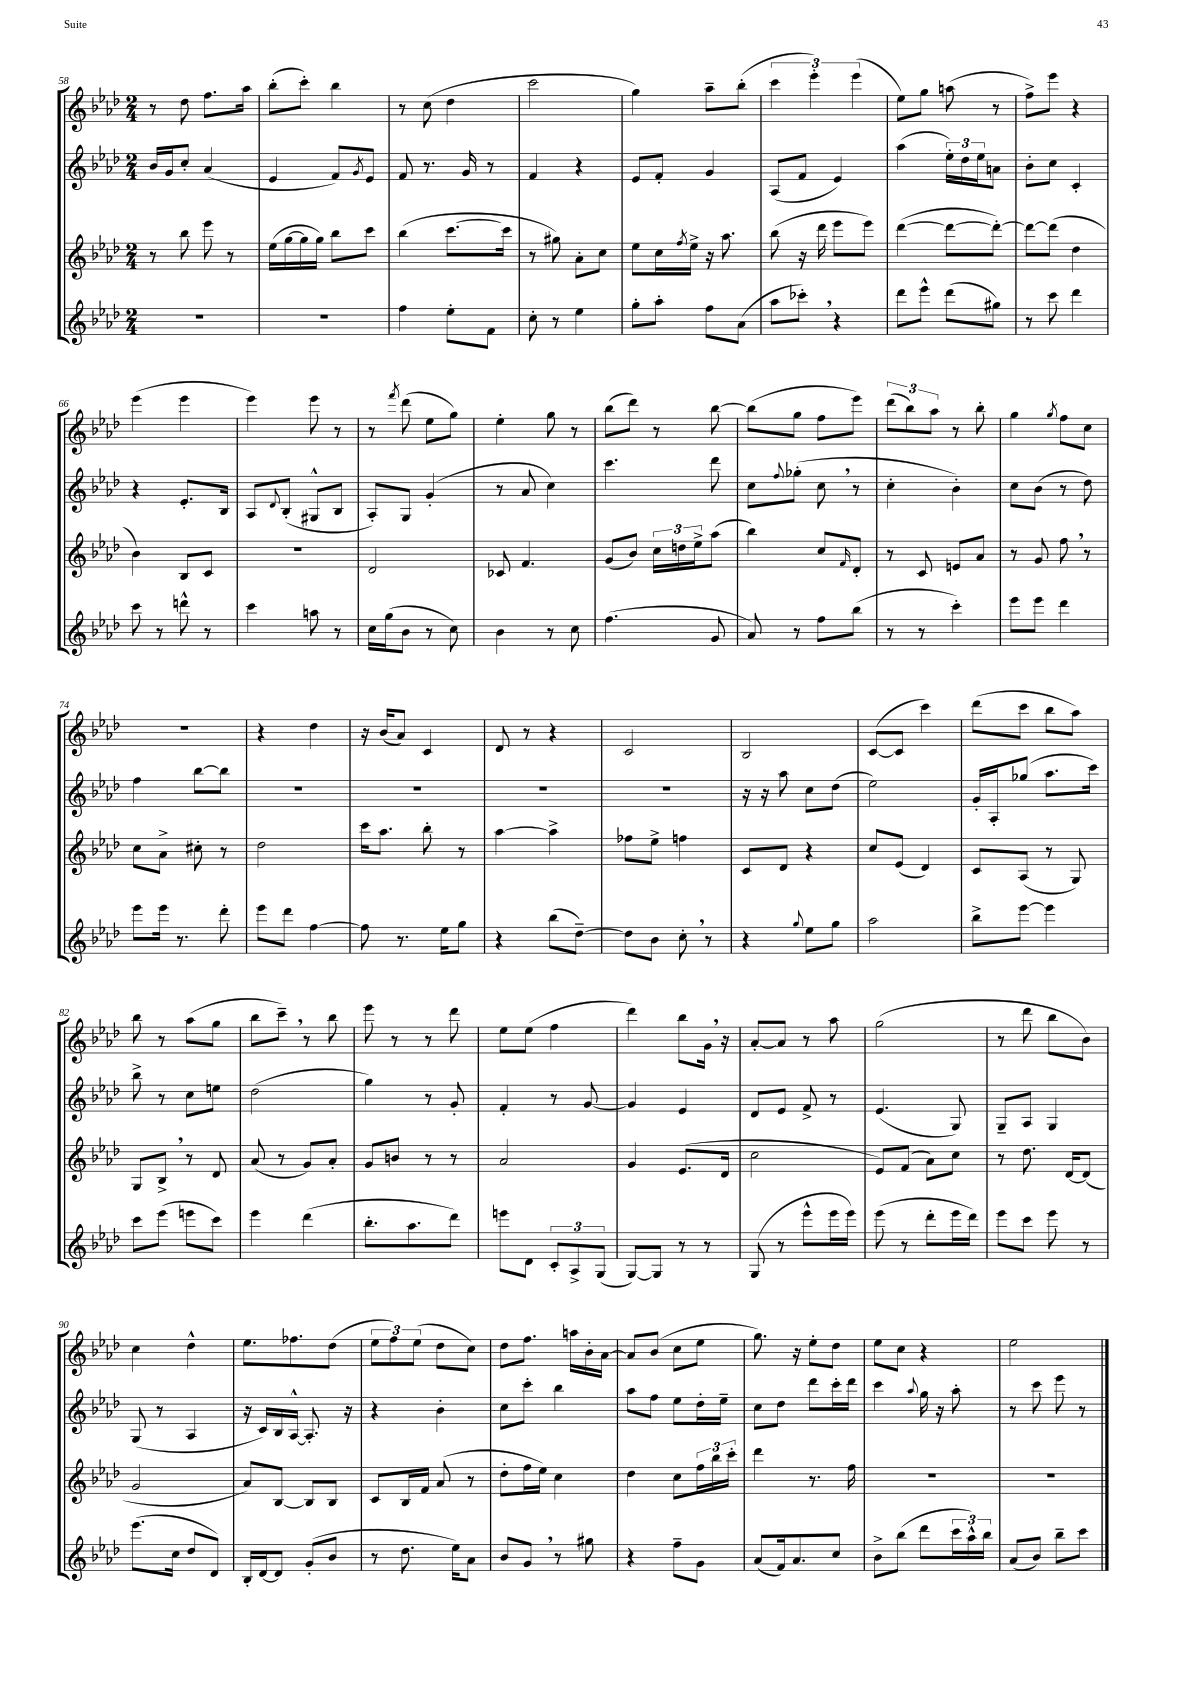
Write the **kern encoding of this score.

**kern	**kern	**kern	**kern
*part4	*part3	*part2	*part1
*staff4	*staff3	*staff2	*staff1
*clefG2	*clefG2	*clefG2	*clefG2
*k[b-e-a-d-]	*k[b-e-a-d-]	*k[b-e-a-d-]	*k[b-e-a-d-]
*M2/4	*M2/4	*M2/4	*M2/4
=58	=58	=58	=58
2r	8r	16b-/LL	8r
.	.	16g/J	.
.	8bb-\	8cc'/J	8dd-\
.	8eee-\	(4a-/	8.ff\L
.	8r	.	.
.	.	.	16aa-\Jk
=59	=59	=59	=59
2r	(16ee-\LL	4e-/	(8bb-'\L
.	[16gg\	.	.
.	16gg\]	.	8ccc'\J)
.	16gg\JJ)	.	.
.	8bb-\L	8f/L)	4bb-\
.	.	8qg/	.
.	8ccc\J	8e-/J	.
=60	=60	=60	=60
4ff\	(4bb-\	8f/	8r
.	.	8.r	(8cc\
8ee-'\L	[8.ccc\L	.	4dd-\
.	.	16g/	.
8f\J	.	8r	.
.	16ccc\Jk]	.	.
=61	=61	=61	=61
8cc'\	8r	4f/	2ccc\
8r	8gg#X\)	.	.
4ee-\	8a-'\L	4r	.
.	8cc\J	.	.
=62	=62	=62	=62
8gg'\L	8ee-\L	8e-/L	4gg\)
8aa-'\J	16cc\L	8f'/J	.
.	8qff/	.	.
.	16ee-^\JJ	.	.
8ff\L	16r	4g/	8aa-~\L
.	8.aa-\	.	.
(8a-\J	.	.	(8bb-'\J
=63	=63	=63	=63
8aa-\L	(8bb-\	(8A-/L	6ccc\
8ccc-X',\J)	16r	8f/J	.
.	.	.	6eee-'\)
.	16ddd-\	.	.
4r	8eee-\L	4e-/)	.
.	.	.	(6eee-\
.	8eee-\J)	.	.
=64	=64	=64	=64
8ddd-\L	([4ddd-\	(4aa-\	8ee-\L)
8eee-^^\J	.	.	8gg\J
(8ddd-\L	8ddd-\L_	24ee-'\LL)	(8aan\
.	.	24dd-\	.
.	.	24ee-\J	.
8gg#X\J)	8ddd-'\J_)	8an\J	8r
=65	=65	=65	=65
8r	8ddd-\L_	8b-'\L	8ff^\L)
8ccc\	(8ddd-\J]	8cc\J	8eee-\J
4ddd-\	4dd-\	4c'/	4r
!!LO:LB:g=z
=66	=66	=66	=66
8ccc\	4b-\)	4r	(4eee-\
8r	.	.	.
8dddn^^\	8B-/L	8.e-'/L	4eee-\
8r	8c/J	.	.
.	.	16B-/Jk	.
=67	=67	=67	=67
4ccc\	2r	8A-/L	4eee-\)
.	.	8qqd-/	.
.	.	(8B-'/J	.
8aan\	.	8G#X^^/L	8eee-\
8r	.	8B-/J	8r
=68	=68	=68	=68
16cc\LL	2d-/	8A-'/L)	8r
(16gg\J	.	.	.
.	.	.	8qfff/
8b-\J	.	8G/J	(8ddd-\
8r	.	(4g'/	8ee-\L
8cc\)	.	.	8gg\J)
=69	=69	=69	=69
4b-\	8c-X/	8r	4ee-'\
.	4.f/	8a-/	.
8r	.	4cc\)	8gg\
8cc\	.	.	8r
=70	=70	=70	=70
(4.ff\	(8g/L	4.ccc\	(8bb-\L
.	8b-/J)	.	8ddd-\J)
.	24cc\LL	.	8r
.	24ddn\	.	.
.	24ee-^\J	.	.
8g/	(8aa-\J	8ddd-\	[8bb-\
=71	=71	=71	=71
8a-/)	4bb-\)	8cc\L	(8bb-\L]
.	.	8qqff/	.
8r	.	(8gg-X'\J	8gg\J
8ff\L	8cc/L	8cc,\	8ff\L
.	16qqf/	.	.
(8bb-\J	8d-'/J	8r	8eee-\J)
=72	=72	=72	=72
8r	8r	4cc'\	(12ddd-\L
.	.	.	12bb-\)
8r	8c/	.	.
.	.	.	12aa-\J
4ccc'\)	8en/L	4b-'\)	8r
.	8a-/J	.	8bb-'\
=73	=73	=73	=73
8eee-\L	8r	8cc\L	4gg\
8eee-\J	8g/	(8b-\J	.
.	.	.	8qgg/
4ddd-\	8ff,\	8r	8ff\L
.	8r	8dd-\)	8cc\J
!!LO:LB:g=z
=74	=74	=74	=74
8eee-\L	8cc\L	4ff\	2r
16eee-\Jk	8a-^\J	.	.
8.r	.	.	.
.	8cc#X'\	[8bb-\L	.
8ddd-'\	8r	8bb-\J]	.
=75	=75	=75	=75
8eee-\L	2dd-\	2r	4r
8ddd-\J	.	.	.
[4ff\	.	.	4dd-\
=76	=76	=76	=76
8ff\]	16ccc\KL	2r	16r
.	8.aa-\J	.	(16b-/KL
8.r	.	.	8a-/J)
.	8bb-'\	.	4c/
16ee-\KL	.	.	.
8gg\J	8r	.	.
=77	=77	=77	=77
4r	[4aa-\	2r	8d-/
.	.	.	8r
(8bb-\L	4aa-^\]	.	4r
[8dd-~\J)	.	.	.
=78	=78	=78	=78
8dd-\L]	8ff-X\L	2r	2c/
8b-\J	8ee-^\J	.	.
8cc',\	4ffn\	.	.
8r	.	.	.
=79	=79	=79	=79
4r	8c/L	16r	2B-/
.	.	16r	.
.	8d-/J	8aa-\	.
8qqgg/	.	.	.
8ee-\L	4r	8cc\L	.
8gg\J	.	(8dd-\J	.
=80	=80	=80	=80
2aa-\	8cc/L	2ee-\)	([8c/L
.	(8e-/J	.	8c/J]
.	4d-/)	.	4ccc\)
=81	=81	=81	=81
8bb-^\L	8c/L	16g'/LL	(8ddd-\L
.	.	16A-'/J	.
[8eee-\J	(8A-/J	(8gg-X/J	8ccc\J
4eee-\]	8r	8.aa-\L	8bb-\L
.	8G/)	.	8aa-\J)
.	.	16ccc\Jk)	.
!!LO:LB:g=z
=82	=82	=82	=82
8ccc\L	8G/L	8bb-^\	8bb-\
(8eee-\J	8B-^,/J	8r	8r
8eeen\L	8r	8cc\L	(8aa-\L
8ccc\J)	8d-/	8een\J	8gg\J
=83	=83	=83	=83
4eee-\	(8a-/	(2dd-\	8bb-\L
.	8r	.	8ccc~,\J)
(4ddd-\	8g/L)	.	8r
.	8a-'/J	.	8bb-\
=84	=84	=84	=84
8.bb-'\L	8g/L	4gg\)	8eee-\
.	8bn/J	.	8r
8.aa-\	.	.	.
.	8r	8r	8r
8ddd-\J)	8r	8g'/	8ddd-\
=85	=85	=85	=85
8eeen\L	2a-/	4f'/	8ee-\L
8d-\J	.	.	(8ee-\J
12c'/L	.	8r	4ff\
12A-^/	.	.	.
.	.	[8g/	.
(12G/J	.	.	.
=86	=86	=86	=86
[8G/L)	4g/	4g/]	4ddd-\)
8G/J]	.	.	.
8r	(8.e-/L	4e-/	8bb-\L
8r	.	.	16g,\Jk
.	16d-/Jk	.	16r
=87	=87	=87	=87
(8G/	2cc\	8d-/L	[8a-'/L
8r	.	8e-/J	8a-/J]
8eee-^^\L	.	8f^/	8r
16eee-\L	.	8r	8aa-\
16eee-\JJ)	.	.	.
=88	=88	=88	=88
(8eee-\	8e-/L)	(4.e-/	(2gg\
8r	(8f/J	.	.
8ddd-'\L	8a-\L)	.	.
16eee-\L	8cc\J	8G/)	.
16ddd-\JJ)	.	.	.
=89	=89	=89	=89
8eee-\L	8r	8G~/L	8r
8ccc\J	8.dd-\	8A-/J	8ddd-\
8eee-\	.	4G/	8bb-\L
.	[16d-/KL	.	.
8r	(8d-/J]	.	8b-\J)
!!LO:LB:g=z
=90	=90	=90	=90
(8.eee-\L	2g/	(8G/	4cc\
.	.	8r	.
16cc\Jk	.	.	.
8dd-/L	.	4A-/	4dd-^^\
8d-/J)	.	.	.
=91	=91	=91	=91
16B-'/LL	8a-/L)	16r	8.ee-\L
[16d-/J	.	16c/LL)	.
8d-/J]	[8B-/J	16B-/	.
.	.	[16A-^^/JJ	8.ff-X\
(8g'/L	8B-/L]	8.A-'/]	.
8b-/J	8B-/J	.	(8dd-\J
.	.	16r	.
=92	=92	=92	=92
8r	8c/L	4r	12ee-\L
.	.	.	12ff\)
8.dd-\	16B-/L	.	.
.	.	.	(12ee-\J
.	16f/JJ	.	.
.	(8a-/	4b-'\	8dd-\L
16ee-\KL)	.	.	.
8a-\J	8r	.	8cc\J)
=93	=93	=93	=93
8b-/L	8dd-'\L	8cc\L	8dd-\L
8g,/J	16ff\L	8ccc'\J	8.ff\J
.	16ee-\JJ)	.	.
8r	4cc\	4bb-\	.
.	.	.	16aan\LL
8gg#X\	.	.	16b-'\
.	.	.	[16a-\JJ
=94	=94	=94	=94
4r	4dd-\	8aa-\L	8a-/L]
.	.	8ff\J	(8b-/J
8ff~\L	8cc\L	8ee-\L	8cc\L
8g\J	24ff\L	16dd-'\L	8ee-\J
.	24bb-\	.	.
.	.	16ee-~\JJ	.
.	24ccc'\JJ	.	.
=95	=95	=95	=95
(8a-/L	4ddd-\	8cc\L	8.gg\)
16f/k)	.	8dd-\J	.
8.a-/	.	.	16r
.	8.r	8ddd-\L	8ee-'\L
8cc/J	.	16ccc'\L	8dd-\J
.	16ff\	16ddd-\JJ	.
=96	=96	=96	=96
8b-^\L	2r	4ccc\	8ee-\L
(8bb-\J	.	.	8cc\J
.	.	8qqaa-/	.
8ddd-\L	.	16gg\	4r
.	.	16r	.
24ccc\L	.	8aa-'\	.
24aa-^^\)	.	.	.
24bb-\JJ	.	.	.
=97	=97	=97	=97
(8a-/L	2r	8r	2ee-\
8b-/J)	.	8ccc\	.
8bb-~\L	.	8eee-\	.
8ccc\J	.	8r	.
==	==	==	==
*-	*-	*-	*-
